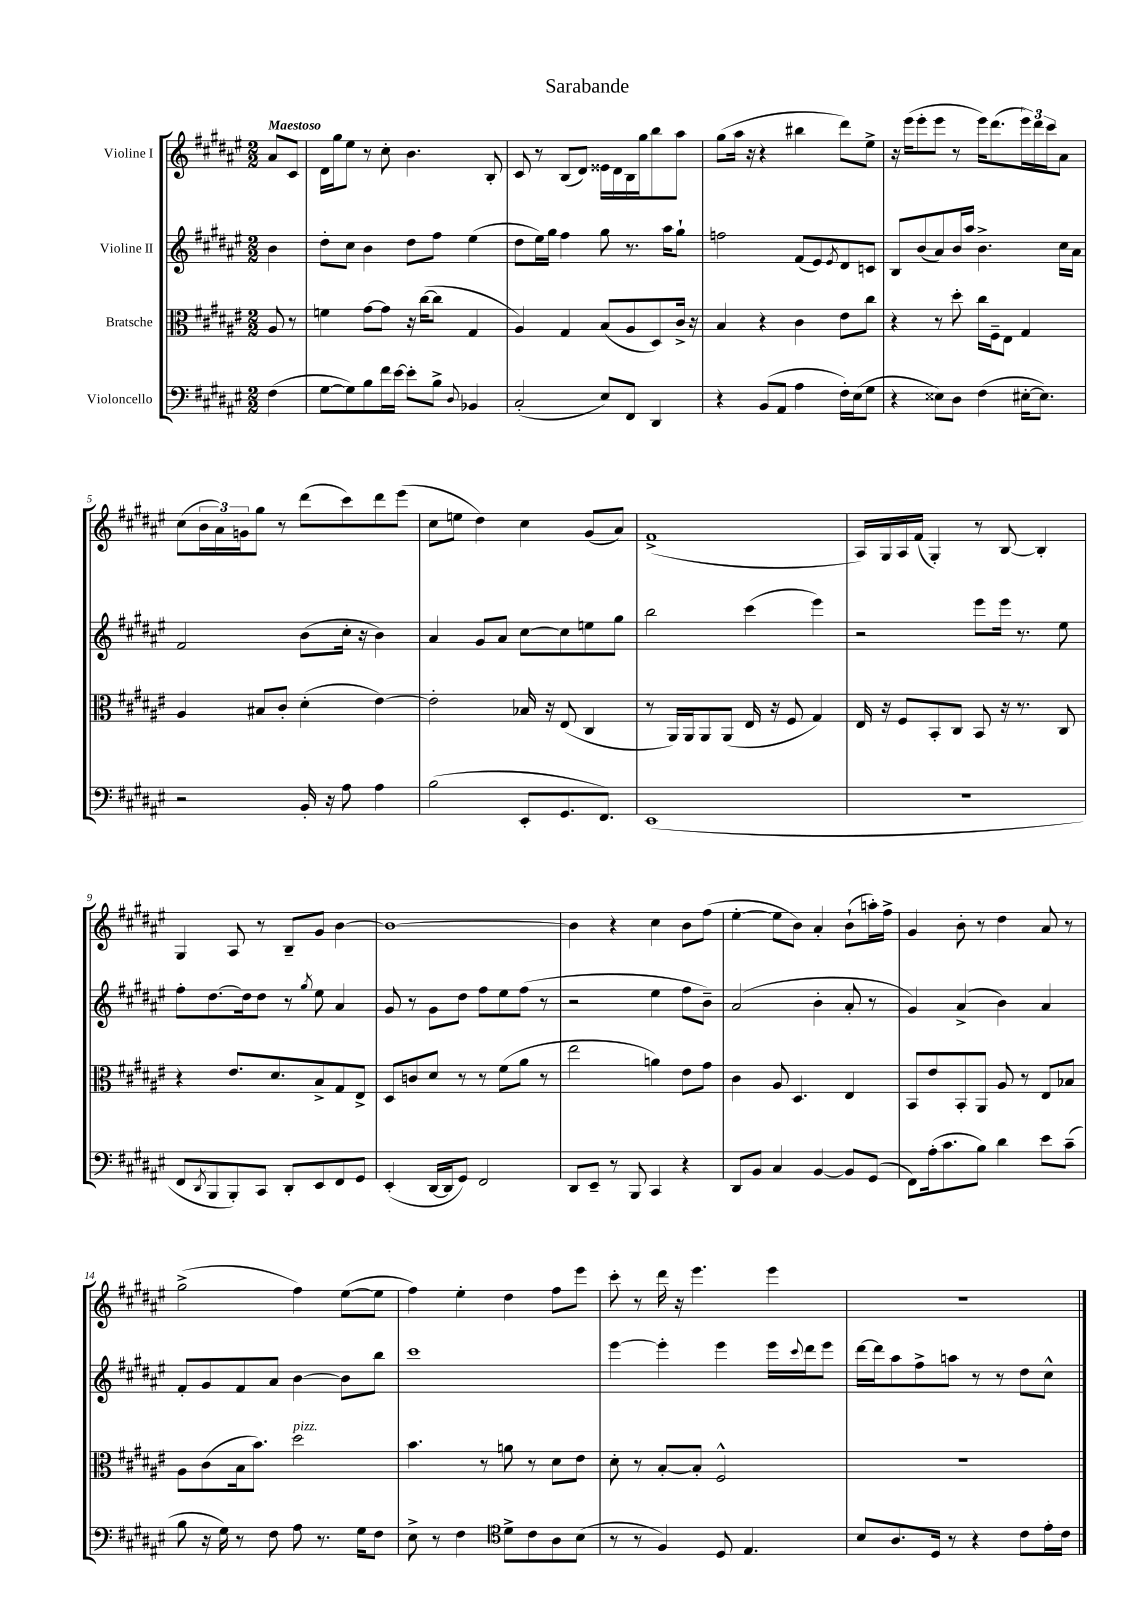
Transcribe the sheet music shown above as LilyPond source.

\header { title = "Sarabande" }
<<
\new StaffGroup <<
\new Staff = "s0" \with { instrumentName = "Violine I" } {
    \clef treble \key fis \major \numericTimeSignature \time 2/2 \partial 4 \tempo "Maestoso"
    ais'8 cis'8 |
    dis'16 gis''16 eis''8 r8 cis''8-. b'4. b8-. |
    cis'8 r8 b8( dis'8) eisis'16 dis'16 b16 gis''16 b''8 ais''8 |
    gis''8( ais''16 r16 r4 bis''4 dis'''8) eis''8-> |
    r16 eis'''16( eis'''8-. eis'''8 r8 eis'''16) dis'''8.( \tuplet 3/2 { eis'''16) dis'''16 cis'''16 } ais'8 |
    cis''8( \tuplet 3/2 { b'16 ais'16) g'16 } gis''8 r8 dis'''8( cis'''8) dis'''8 eis'''8( |
    cis''8 e''8 dis''4) cis''4 gis'8( ais'8) |
    fis'1->( |
    ais16) gis16 ais16 fis'16( gis4-.) r8 b8~ b4-. |
    gis4 ais8 r8 b8-- gis'8 b'4~ |
    b'1~ |
    b'4 r4 cis''4 b'8 fis''8( |
    eis''4~-. eis''8 b'8) ais'4-. b'8-!( a''16-.) fis''16-> |
    gis'4 b'8-. r8 dis''4 ais'8 r8 |
    gis''2->( fis''4) eis''8~( eis''8 |
    fis''4) eis''4-. dis''4 fis''8 eis'''8 |
    cis'''8-. r8 dis'''16 r16 eis'''4. eis'''4 |
    r1 \bar "|." |
}
\new Staff = "s1" \with { instrumentName = "Violine II" } {
    \clef treble \key fis \major \numericTimeSignature \time 2/2 \partial 4
    b'4 |
    dis''8-. cis''8 b'4 dis''8 fis''8 eis''4( |
    dis''8 eis''16) gis''16 fis''4 gis''8 r8. ais''16 gis''8-! |
    f''2 fis'8( eis'8) \acciaccatura { eis'8 } dis'8 c'8 |
    b8 b'8( ais'8) b'16 ais''16 b'4.-> cis''16 ais'16 |
    fis'2 b'8( cis''16-. r16 b'4) |
    ais'4 gis'8 ais'8 cis''8~ cis''8 e''8 gis''8 |
    b''2 cis'''4( eis'''4) |
    r2 eis'''8 eis'''16 r8. eis''8 |
    fis''8-. dis''8.~ dis''16 dis''8 r8 \acciaccatura { gis''8 } eis''8 ais'4 |
    gis'8 r8 gis'8 dis''8 fis''8 eis''8 fis''8( r8 |
    r2 eis''4 fis''8 b'8--) |
    ais'2( b'4-. ais'8-. r8 |
    gis'4) ais'4->( b'4) ais'4 |
    fis'8-. gis'8 fis'8 ais'8 b'4~ b'8 b''8 |
    cis'''1 |
    eis'''4~ eis'''4-. eis'''4 eis'''16 \appoggiatura { cis'''8 } dis'''16 eis'''8 |
    dis'''16~ dis'''16 ais''8 fis''8-> a''8 r8 r8 dis''8 cis''8-^ \bar "|." |
}
\new Staff = "s2" \with { instrumentName = "Bratsche" } {
    \clef alto \key fis \major \numericTimeSignature \time 2/2 \partial 4
    ais8 r8 |
    f'4 gis'8~ gis'8 r16 cis''16~( cis''8 gis4 |
    ais4) gis4 b8( ais8 dis8) cis'16-> r16 |
    b4 r4 cis'4 eis'8 cis''8 |
    r4 r8 dis''8-. cis''16 fis16-- eis8 gis4 |
    ais4 bis8 cis'8-. dis'4-.( eis'4~) |
    eis'2-. bes16 r16 eis8( cis4 |
    r8 ais,16) ais,16 ais,8 ais,8( eis16 r16 fis8 gis4) |
    eis16 r16 fis8 b,8-. cis8 b,8 r16 r8. cis8 |
    r4 eis'8. dis'8. b8-> gis8 eis8-> |
    dis8 c'8 dis'8 r8 r8 fis'8( ais'8 r8 |
    eis''2 a'4) eis'8 gis'8 |
    cis'4 ais8 dis4. eis4 |
    b,8 eis'8 b,8-. ais,8 ais8 r8 eis8 bes8 |
    ais8 cis'8( b16 b'8.) dis''2^\markup { \italic "pizz." } |
    b'4. r8 a'8 r8 dis'8 eis'8 |
    dis'8-. r8 b8~-. b8-. fis2-^ |
    r1 \bar "|." |
}
\new Staff = "s3" \with { instrumentName = "Violoncello" } {
    \clef bass \key fis \major \numericTimeSignature \time 2/2 \partial 4
    fis4( |
    gis8~ gis8) b8 fis'16 eis'16~ eis'8-. b8-> \appoggiatura { dis8 } bes,4 |
    cis2-.( eis8) fis,8 dis,4 |
    r4 b,8( ais,8 ais4 fis16-.) eis16( gis8 |
    r4 eisis8) dis8 fis4( eis16~-. eis8.) |
    r2 b,16-. r16 ais8 ais4 |
    b2( eis,8-. gis,8. fis,8.) |
    eis,1( |
    R1 |
    fis,8 \acciaccatura { dis,8 } b,,8 b,,8-.) cis,8 dis,8-. eis,8 fis,8 gis,8 |
    eis,4-.( dis,16~ dis,16 gis,8) fis,2 |
    dis,8 eis,8-- r8 b,,8 cis,4 r4 |
    dis,8 b,8 cis4 b,4~ b,8 gis,8( |
    fis,8) ais16-.( cis'8. b8) dis'4 eis'8 cis'8--( |
    b8 r16 gis16) r8 fis8 ais8 r8. gis16 fis8 |
    eis8-> r8 fis4 \clef tenor dis'8-> cis'8 ais8 b8( |
    r8 r8 fis4) dis8 eis4. |
    b8 ais8. dis16 r8 r4 cis'8 eis'16-. cis'16 \bar "|." |
}
>>
>>
